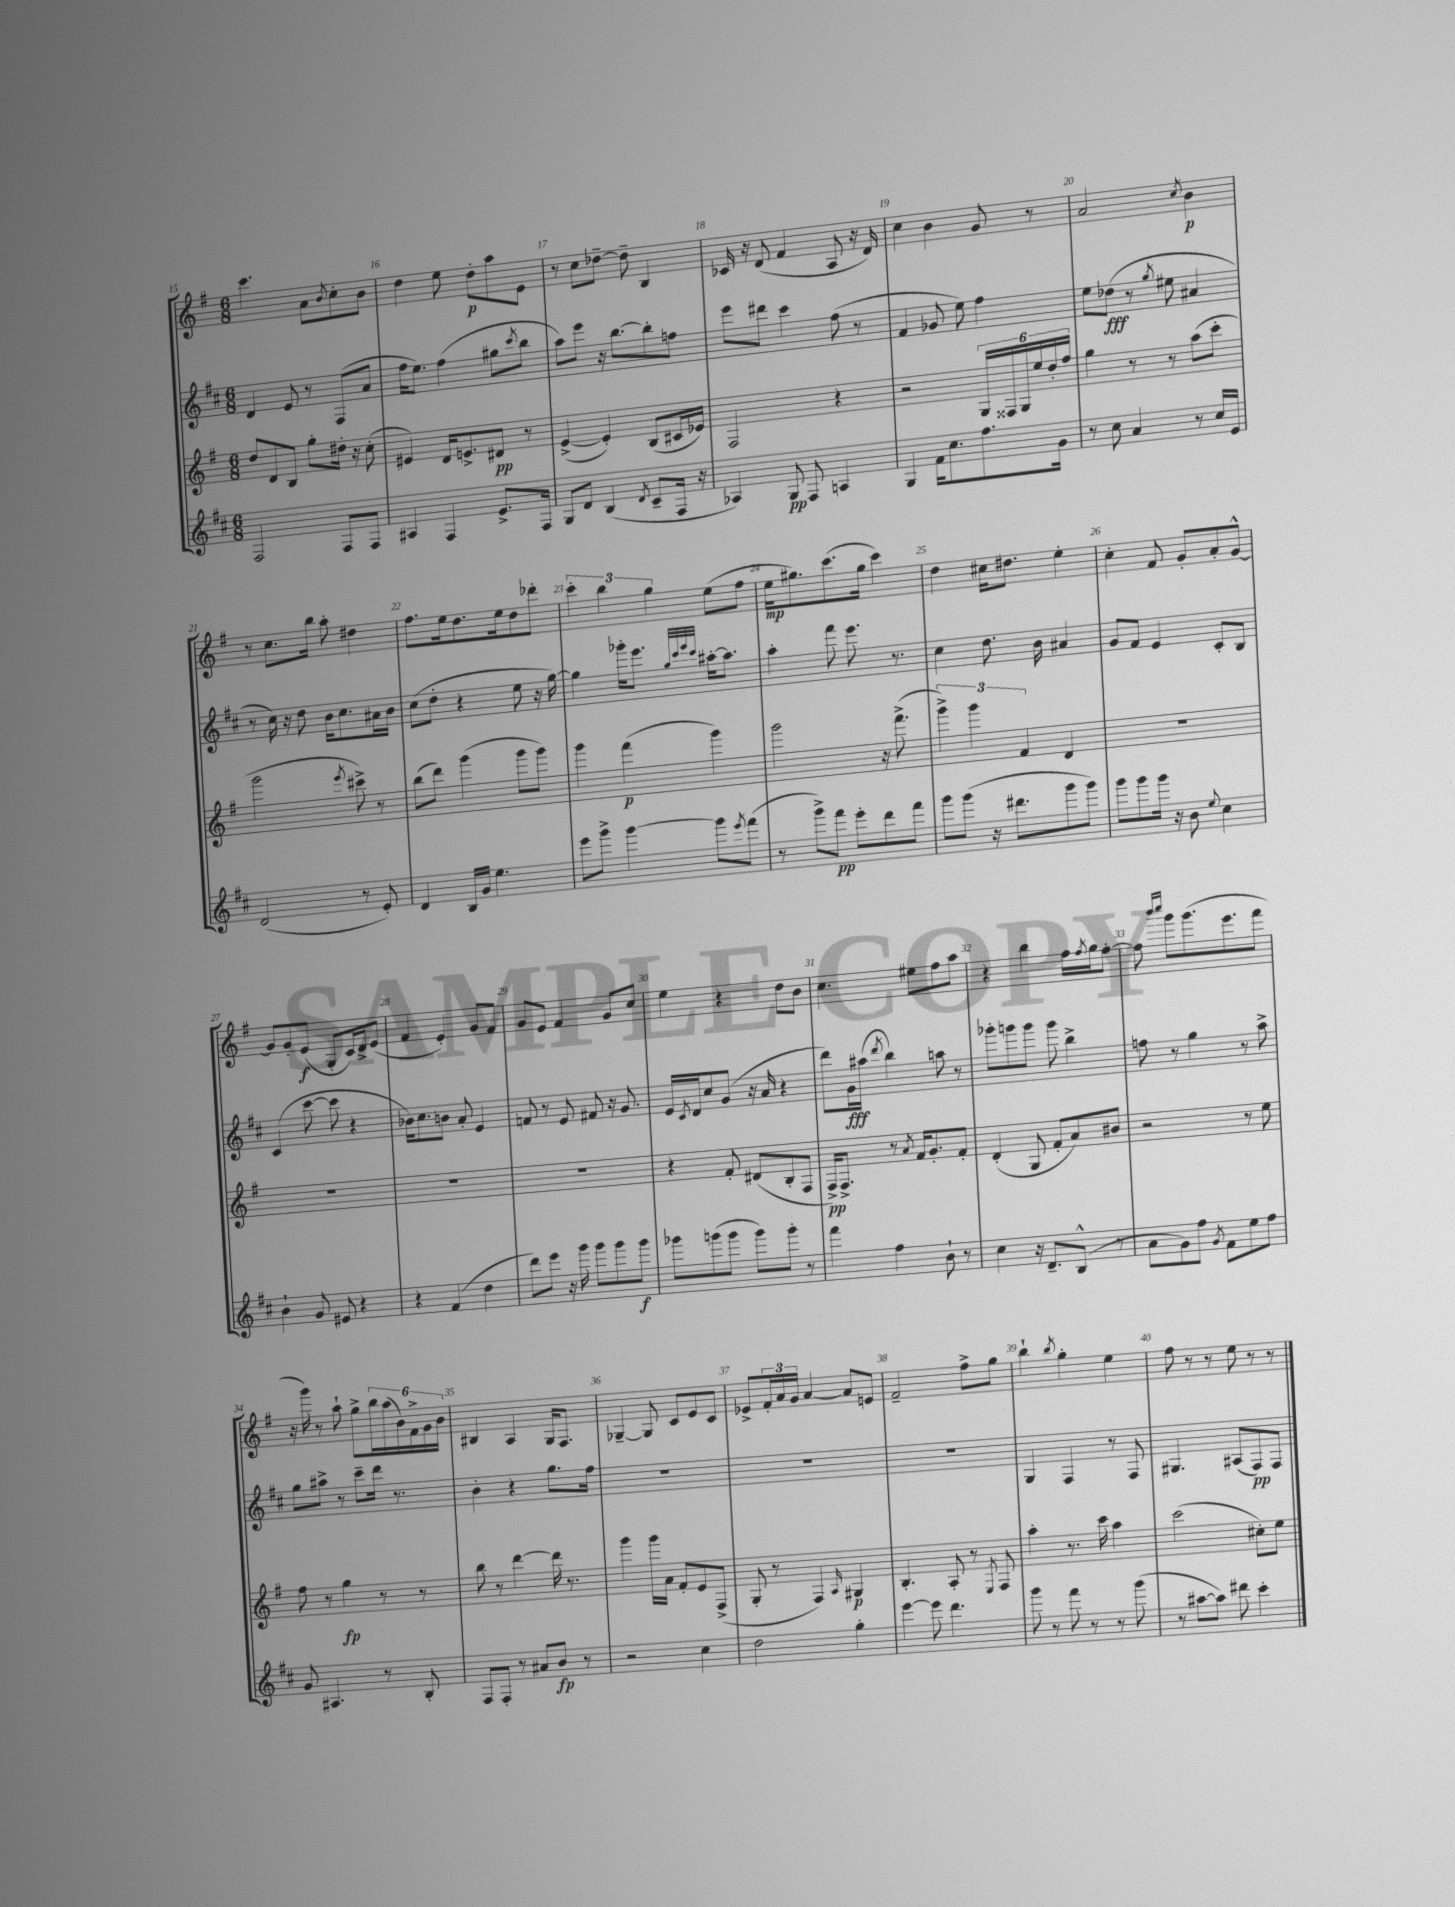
<<
\new StaffGroup <<
\new Staff = "s0" {
    \clef treble \key g \major \numericTimeSignature \time 6/8
    c'''4. a'8 \acciaccatura { b'8 } c''8-. b'8 |
    d''4 e''8 d''8-.\p a''8 e'8 |
    r8 c''8 des''8~-- des''8-- b4 |
    ces'16 r16 d'8( fis'4 a8 r16 d'16) |
    c''4 b'4 g'8 r8 |
    a'2 \acciaccatura { c''8 } b'4\p |
    r8 c''8. b''16 a''8-. dis''4 |
    fis''8. e''16 d''8. e''16 d''8 des'''8-. |
    \tuplet 3/2 { c'''4-. b''4 g''4 } e''8( fis''8 |
    e''16\mp gis''8.) c'''8.( gis''16 c'''4) |
    d''4 cis''16 dis''8. e''4-. |
    c''4-. fis'8 g'8-. a'8-. g'8~-^ |
    g'8 g'8-. e'8\f( g8-. c'16) d'16-> e'8( |
    fis'4 e'4-.) g'8 fis'8 |
    g'8 e'8 fis'4 g'8 c''8 |
    e''4 r4 d''8 b'8 |
    c''4. eis''8 fis''8 a''8 |
    r4 b''4 fis''16 \acciaccatura { fis''8 } g''16 fis''8~-. |
    fis''8 \grace { b'''16 c''''16 } g'''8 g'''8.( e'''8. fis'''8 |
    r16 g'''16) r8 a''8-! g''8-> \tuplet 6/4 { b''16 a''16( b'16) fis'16-> g'16 b'16 } |
    bis4 a4 g16 fis8. |
    ges4~-- ges8 c'8 e'8 c'8 |
    ees'8-> \tuplet 3/2 { fis'16-. a'16 g'16 } a'4~ a'8 e'8 |
    fis'2-- fis''8-> g''8 |
    b''4-! \acciaccatura { b''8 } g''4-. e''4 |
    fis''8 r8 r8 e''8 r8 r8 \bar "|." |
}
\new Staff = "s1" {
    \clef treble \key d \major \numericTimeSignature \time 6/8
    d'4 e'8 r8 fis8( a'8 |
    fis''16 e''8.) fis''4( gis''8 \acciaccatura { cis'''8 } b''8 |
    a''8) e'''8 r16 b''8.~ b''8-. f''8 |
    e'''8 dis'''8 cis'''4 fis''8( r8 |
    fis'4 ges'8 e''8) fis''4 |
    e''8 des''8\fff( r8 \acciaccatura { g''8 } eis''8 ais'4 |
    r8 cis''16) r16 d''8 b'16 cis''8. ais'16 b'16 |
    cis''8( d''8-. r4 e''8 r16 g''16~) |
    g''4 ges'''16-. e'''8. \grace { g''32 cis'''32 e'''32 cis'''32 } ais''16~-. ais''8. |
    a''4-. fis'''8 e'''8. r8. |
    cis''4 d''8. b'16 ais'4 |
    g'8 fis'8 e'4 cis'8-. b8 |
    cis'4( cis'''8~ cis'''8 r4 |
    bes'16) cis''8. b'8 a'8-. e'4 |
    f'8 r8 e'8 fis'8 r16 g'8. |
    e'16 \acciaccatura { cis'8 } d'16 cis''8 g'8( r16 a'16 r4 |
    d'''8) g'16\fff ais''16( \acciaccatura { d'''8 } b''4) a''8 r8 |
    ges'''8-. g'''8 g'''8 g'''8 b''4-> |
    f''8 r8 g''4 r8 a''8-> |
    g''8 ais''8-> r8 cis'''8-- d'''16 r8. |
    b'4-. r4 g''8. fis''16 |
    R2. |
    R2. |
    R2. |
    g4 fis4 r8 fis8 |
    gis4. ais8( fis8\pp) fis8 \bar "|." |
}
\new Staff = "s2" {
    \clef treble \key g \major \numericTimeSignature \time 6/8
    d''8 d'8 b8 g''8-. dis''16-. r16 c''8-.( |
    eis'4) d'16 e'8.-> dis'8\pp r8 |
    e'4~->( e'4-.) b8( cis'16 ees'16) |
    fis2 r4 |
    r2 \tuplet 6/4 { g16 fisis16 g16 e''16 d''16-. fis''16 } |
    g''4 r8 r8 a''8( c'''8-. |
    g'''2 \acciaccatura { e'''8 } cis'''8->) r8 |
    b''8( d'''8) g'''4( g'''8 g'''8) |
    g'''4 fis'''4\p( g'''4) |
    g'''2 r16 fis'''8.->( |
    \tuplet 3/2 { g'''4->) g'''4 fis'4 } d'4 |
    R2. |
    R2. |
    R2. |
    R2. |
    r4 fis'8-. dis'8( b8-. fis8 |
    fis16->\pp) fis8.-> r8 \acciaccatura { a'8 } fis'16 g'8.-. fis'8-. |
    d'4-.( g8 fis'8-. a'8) bis'8 |
    r2 r8 e''8 |
    fis''8 r8 g''4\fp r8 r8 |
    b''8 r8 d'''4~ d'''16 r8. |
    g'''4 g'''16 a'16 fis'8-. e'8 fis8->( |
    g8-. r8 fis4) \grace { a16 } gis4\p |
    b4.-. a8-. r8 \acciaccatura { e8 } fis8 |
    a''4-. r8. c'''16 a''4 |
    c'''2( cis''8-.) e''8 \bar "|." |
}
\new Staff = "s3" {
    \clef treble \key d \major \numericTimeSignature \time 6/8
    fis2 fis8 fis8 |
    ais4 fis4 e'8.-> fis16 |
    g8 d'8 b4( \acciaccatura { d'8 } cis'8-- fis16 r16 |
    aes4) g8\pp fis8 a4 |
    g4 fis'16 cis''8. fis''8. g'16 |
    r8 cis''8 a'4 r8 cis''16 e'16 |
    d'2( r8 e'8-.) |
    d'4 b16 g'16 e''4. |
    e'''8 g'''8-> g'''4~ g'''8 \acciaccatura { e'''8 } fis'''8( |
    r8 g'''8->) fis'''8\pp e'''8-. d'''8 fis'''8 |
    g'''8 g'''8( r16 dis'''8. g'''8 g'''8) |
    g'''8 g'''8 g'''16 r16 b'8 \appoggiatura { e''8 } cis''4 |
    b'4-! g'8 eis'8 r4 |
    r4 fis'4( d''4 |
    d'''8) e'''8 r16 g'''16 g'''8 g'''8 g'''8\f |
    ges'''8 g'''8( g'''8 g'''8) g'''8-. r8 |
    fis'''4 fis''4 b'8-! r8 |
    cis''4 r16 d'8.-- b8-^( r8 |
    a'8 g'8) fis''8 \acciaccatura { g'8 } fis'8 e''8 fis''8 |
    g'8 ais4. r8 b8-. |
    fis8 fis8-. r8 ais'8 b'8\fp r8 |
    r2 cis''4 |
    d''2 g''4-. |
    e'''4~ e'''8 d'''4. |
    g'''8 r8 fis'''8 r8 r8 g'''8( |
    r8 ais''8~ ais''8) dis'''8 cis'''4-. \bar "|." |
}
>>
>>
\layout { \context { \Score currentBarNumber = #15 \override BarNumber.break-visibility = ##(#f #t #t) barNumberVisibility = #all-bar-numbers-visible } }
